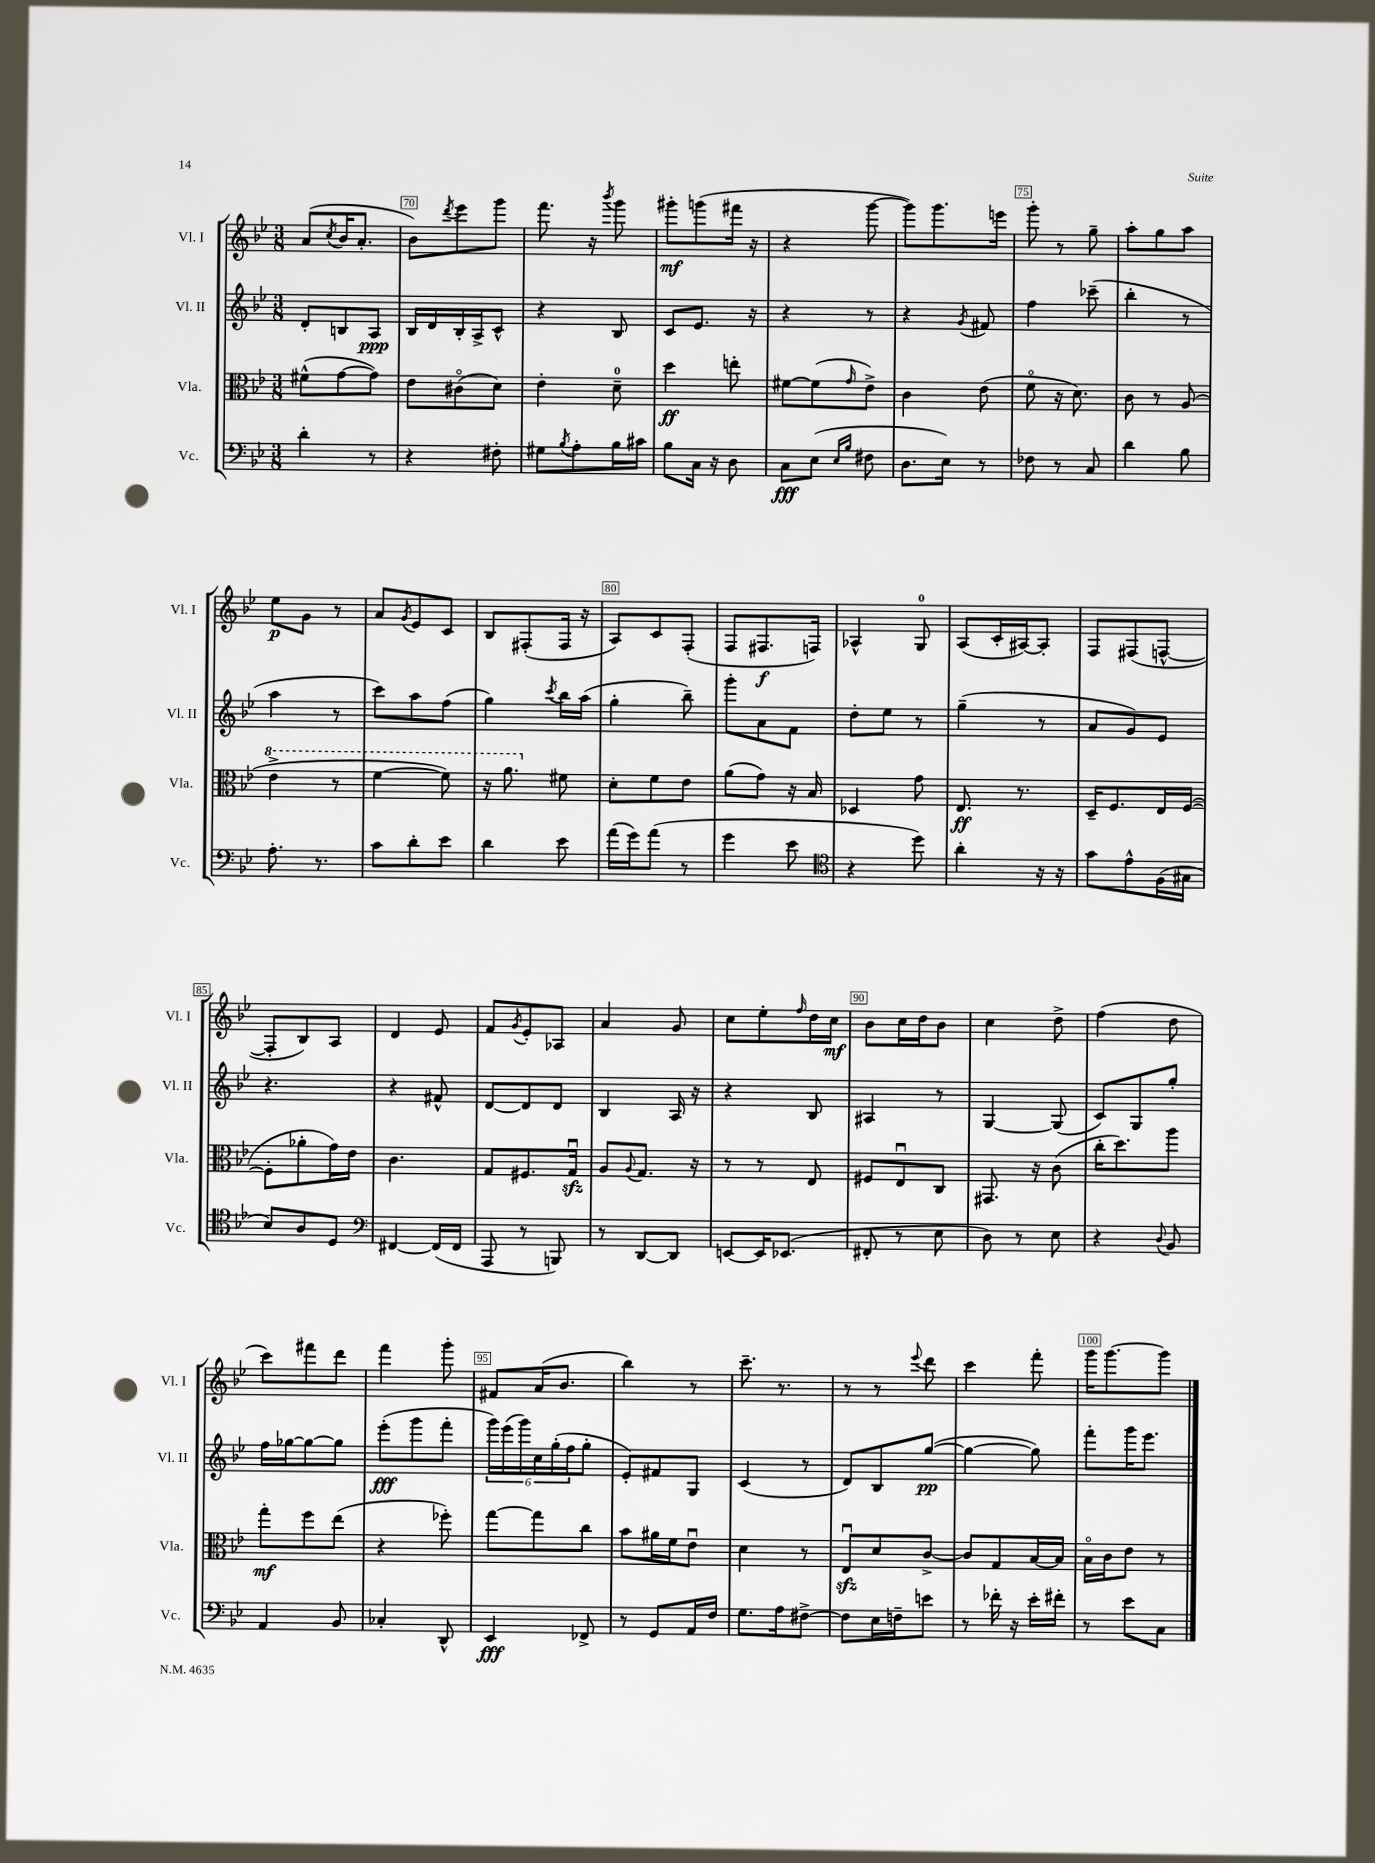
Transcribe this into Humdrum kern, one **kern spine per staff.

**kern	**kern	**kern	**kern
*staff4	*staff3	*staff2	*staff1
*clefF4	*clefC3	*clefG2	*clefG2
*k[b-e-]	*k[b-e-]	*k[b-e-]	*k[b-e-]
*M3/8	*M3/8	*M3/8	*M3/8
4d'\	(8f#^^\L	8d'/L	(8a/L
.	.	.	8qcc/
.	[8g\	8B/	16b-/K
.	.	.	8.a'/J
8r	8g\]J)	8A/J	.
=	=	=	=
4r	8e-\L	16B-/LL	8b-\L)
.	.	16d/	.
.	.	.	8qddd/
.	(8c#o\	16B-'/	8eee-\
.	.	16A^/J	.
8F#'\	8d\J)	8c^^/J	8ggg\J
=	=	=	=
8G#\L	4e-'\	4r	8.fff\
8qB-/	.	.	.
8A'\	.	.	.
.	.	.	16r
.	.	.	8qbbb-/
16B-\L	8d~\	8B-/	8ggg\
16c#\JJ	.	.	.
=	=	=	=
8B-\L	4dd\	8c/L	8ggg#'\L
16C\Jk	.	8.e-/J	(8ggg\
16r	.	.	.
8D\	8ee'\	.	16fff#\Jk
.	.	16r	16r
=	=	=	=
8C\L	[8f#\L	4r	4r
(8E-\J	(8f#\]	.	.
16qqE-/LL	.	.	.
16qqB-/JJ	16qqg/	.	.
8F#\	8e-^\J)	8r	[8ggg\
=	=	=	=
8.D\L	4c\	4r	8ggg\]L)
.	.	.	8.ggg\
16E-\Jk)	.	.	.
.	.	8qg/	.
8r	(8e-\	8f#/	.
.	.	.	16eee\Jk
=	=	=	=
8F-\	8fo\	4ff\	8ggg'\
8r	16r	.	8r
.	8.d\)	.	.
8C/	.	(8ccc-~\	8gg~\
=	=	=	=
4d\	8c\	4bb-'\	8aa'\L
.	8r	.	8gg\
8B-\	(8A/	8r	8aa\J
=	=	=	=
8.A'\	4ee-^\	4aa\	8ee-\L
.	.	.	8g\J
8.r	.	.	.
.	8r	8r	8r
=	=	=	=
8c\L	[4ff\	8ccc\L)	8a/L
.	.	.	8qg/
8d'\	.	8aa\	8e-/
8e-\J	8ff\])	(8ff\J	8c/J
=	=	=	=
4d\	16r	4gg\)	8B-/L
.	8.aa\	.	.
.	.	.	(8F#'/
.	.	8qccc/	.
8e-\	8f#\	16bb-\LL	16F#/Jk
.	.	(16aa\JJ	16r
=	=	=	=
(16a\LL	8d'\L	4gg'\	8A/L)
16g\J)	.	.	.
(8a\J	8f\	.	8c/
8r	8e-\J	8bb-~\)	(8F'/J
=	=	=	=
4g\	(8a\L	8ggg'\L	8F/L
.	8g\J)	8a\	8.F#/
8e-\	16r	8f\J	.
.	16B-/	.	16F/Jk)
=	=	=	=
*clefC4	*	*	*
4r	4D-/	8dd'\L	4A-^^/
.	.	8ee-\J	.
8dd\)	8g\	8r	8G/
=	=	=	=
4a'\	8.E-/	(4gg~\	(8A/L
.	.	.	16c'/L
.	8.r	.	[16A#/J)
16r	.	8r	8A#'/]J
16r	.	.	.
=	=	=	=
8g\L	16D~/LK	8a/L	8F/L
.	8.F/	.	.
8e-^^\	.	8g/)	(8F#/
(16F\L	16E-/L	8e-/J	[8F^^/J
16G#\JJ	([16F/JJ	.	.
=	=	=	=
8B-/L)	8F'\]L	4.r	8F'/]L
8A/	8a-'\	.	8B-/)
8D/J	16g\L)	.	8A/J
.	16e-\JJ	.	.
=	=	=	=
*clefF4	*	*	*
[4FF#/	4.c\	4r	4d/
(16FF#/]LL	.	8f#^^/	8e-/
16FF#/JJ	.	.	.
=	=	=	=
8AAA/	8G/L	[8d/L	8f/L
.	.	.	8qg/
8r	8.F#/	8d/]	8e-'/
8BBB/)	.	8d/J	8A-/J
.	16Gu/Jk	.	.
=	=	=	=
8r	8A/L	4B-/	4a/
.	8qqA/	.	.
[8DD/L	8.G/J	.	.
8DD/]J	.	16A/	8g/
.	16r	16r	.
=	=	=	=
[8EE/L	8r	4r	8cc\L
16EE/]K	8r	.	8ee-'\
(8.EE-/J	.	.	.
.	.	.	16qqff/
.	8E-/	8B-/	16dd\L
.	.	.	16cc\JJ
=	=	=	=
8FF#'/	8F#/L	4A#/	8b-\L
8r	8E-u/	.	16cc\L
.	.	.	16dd\J
8E-\	8C/J	8r	8b-\J
=	=	=	=
8D\)	8.GG#/	[4G/	4cc\
8r	.	.	.
.	16r	.	.
8E-\	(8c\	(8G/]	8dd^\
=	=	=	=
4r	16cc'\LK	8c/L)	(4ff\
.	8.dd\)	.	.
.	.	8G/	.
8qqD/	.	.	.
8BB-/	8aa\J	8gg'/J	8dd\
=	=	=	=
4AA/	8gg'\L	16ff\LL	8ccc\L)
.	.	[16gg-\J	.
.	8ff\	8gg-\_	8fff#\
8BB-/	(8ee-\J	8gg-\]J	8ddd\J
=	=	=	=
4C-'/	4r	(8eee-'\L	4fff\
.	.	8ggg\	.
8DD^^/	8ff-'\)	8fff'\J	8ggg'\
=	=	=	=
4EE-/	[8gg\L	24ggg\LL)	8f#/L
.	.	(24eee-\	.
.	.	24ggg\)	.
.	8gg\]	24cc\	(16a/K
.	.	(24gg'\	.
.	.	.	8.b-/J
.	.	24ff\J	.
8FF-^/	8cc\J	8gg'\J	.
=	=	=	=
8r	8b-\L	8e-'/L)	4bb-\)
8GG/L	16a#\L	8f#/	.
.	16f\J	.	.
16AA/L	8e-u\J	8G/J	8r
16F/JJ	.	.	.
=	=	=	=
8.G\L	4d\	(4c/	8.ccc~\
16A\k	.	.	8.r
[8F#^\J	8r	8r	.
=	=	=	=
8F#\]L	8E-u/L	8d/L)	8r
16E-\L	8d/	8B-/	8r
16F~\J	.	.	.
.	.	.	8qqeee-/
8e\J	[8c^/J	([8gg/J	8ddd\
=	=	=	=
8r	8c/]L	4gg\_	4ccc\
16f-'\	8G/	.	.
16r	.	.	.
16e-'\LL	[16B-/L	8gg\])	8fff'\
16f#'\JJ	16B-/]JJ	.	.
=	=	=	=
8r	16B-o\LL	8fff'\L	16ggg\LK
.	16c\J	.	[8.ggg\
8e-\L	8e-\J	16ggg\K	.
.	.	8.eee-\J	.
8C\J	8r	.	8ggg\]J
==	==	==	==
*-	*-	*-	*-
